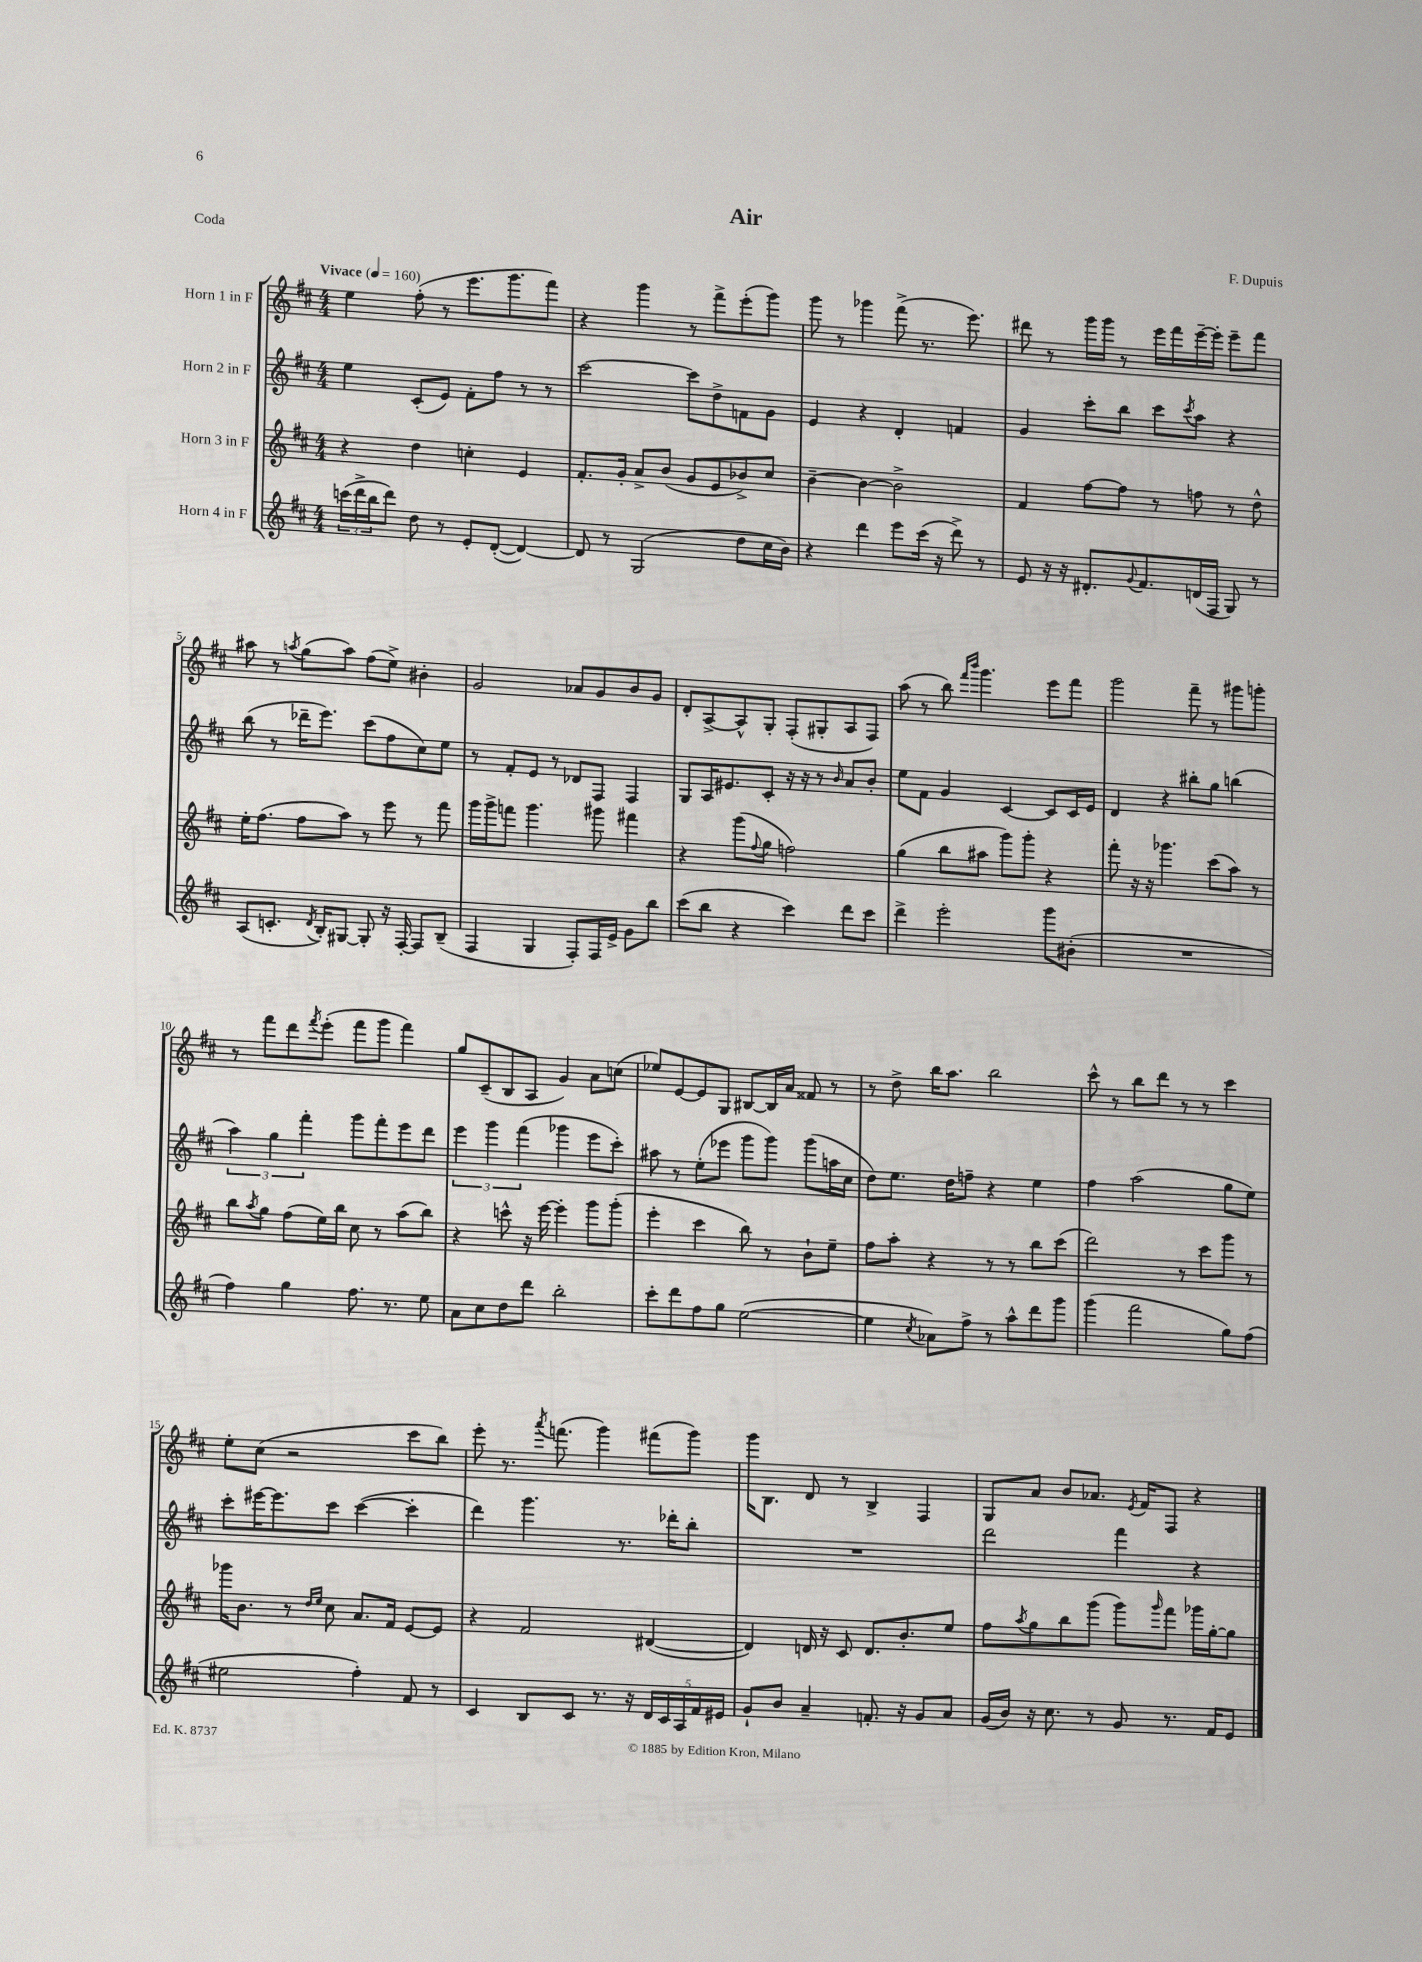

**kern	**kern	**kern	**kern
*part4	*part3	*part2	*part1
*staff4	*staff3	*staff2	*staff1
*I"Horn 4 in F	*I"Horn 3 in F	*I"Horn 2 in F	*I"Horn 1 in F
*clefG2	*clefG2	*clefG2	*clefG2
*k[f#c#]	*k[f#c#]	*k[f#c#]	*k[f#c#]
*M4/4	*M4/4	*M4/4	*M4/4
*MM160	*MM160	*MM160	*MM160
=1	=1	=1	=1
!	!	!	!LO:TX:a:B:t=Vivace
(24cccn\LL	4r	4ee\	4ee\
24ddd^\	.	.	.
24bb\J	.	.	.
8ddd\J)	.	.	.
8dd\	4dd\	(8c#'/L	(8ff#'\
8r	.	8e/J)	8r
8e'/L	4ccn'\	8f#'\L	8.eee\L
([8d'/J	.	8ff#\J	.
.	.	.	8.ggg\
4d/_)	4e/	8r	.
.	.	8r	8fff#\J)
=2	=2	=2	=2
8d/]	8.f#'/L	[2ccc#\	4r
8r	.	.	.
.	16g'/Jk	.	.
(2G/	8a^/L	.	4ggg\
.	(8b/J	.	.
.	8g/L	8ccc#\L]	8r
.	8e/	8dd^\	8fff#^\L
8dd\L	8b-X^/)	8fn\	(8eee'\
16cc#\L	8cc#/J	8g\J	8ggg\J)
16b\JJ)	.	.	.
=3	=3	=3	=3
4r	[4b~\	4e/	8ggg\
.	.	.	8r
4ddd\	4b\_	4r	4ggg-X\
8eee\L	2b^\]	4d'/	(8fff#^\
(16ccc#\Jk	.	.	8.r
16r	.	.	.
8ddd^\)	.	4fn/	.
.	.	.	8.eee\)
8r	.	.	.
=4	=4	=4	=4
8e/	4f#/	4g/	8ddd#X\
16r	.	.	8r
16r	.	.	.
8.d#X'/L	[8ff#\L	8ccc#'\L	16ggg\LL
.	.	.	16ggg\JJ
.	8ff#\J]	8bb\J	8r
8qqg/	.	.	.
8.f#/	.	.	.
.	8r	8ccc#\L	16eee\LL
.	.	.	16fff#\
.	.	8qccc#/	.
(16dn/L	8ffn\	8aa\J	[16eee~\
16F#/JJ	.	.	16eee'\JJ]
8G/)	8r	4r	8eee~\L
8r	8dd^^\	.	8fff#\J
!!LO:LB:g=z
=5	=5	=5	=5
(8A/L	16ee'\KL	(8bb\	8aa#X\
.	(8.ff#\J	.	.
8.cn'/J	.	8r	8r
.	.	.	8qaan/
.	8ff#\L	16ddd-X~\KL	(8gg\L
8qd/	.	.	.
16B'/KL)	.	8.eee\J)	.
[8G#X/J	8aa\J)	.	8aa\J)
8G#'/]	8r	(8ccc#\L	(8ff#\L
16r	8eee\	8ff#\	8ee^\J)
[16F#'/	.	.	.
8F#/L]	8r	8cc#\)	4b#X'\
(8B~/J	8fff#\	8ee\J	.
=6	=6	=6	=6
4F#/	16ggg\LL	8r	2g/
.	16ggg^\J	.	.
.	8fffn\J	8f#'/L	.
4G/	4.ggg\	8e/J	.
.	.	8r	.
8F#'/L)	.	8d-X/L	8a-X/L
16F#/L	8ggg#X\	8F#/J	8g/
16e^/JJ	.	.	.
8g\L	4fff#X\	4F#/	8b/
8bb\J	.	.	8g/J
=7	=7	=7	=7
(8ccc#\L	4r	8G/L	8d'/L
8bb\J	.	16A/K	[8A^/
.	.	8.e#X/	.
4r	(8ggg\L	.	8A^^/]
.	8qqff#/	.	.
.	8gg\J	8c#'/J	8G'/J
4ccc#\)	2ffn\)	16r	(8F#'/L
.	.	16r	.
.	.	8r	8G#X'/
.	.	16qqb/	.
8ddd\L	.	8a/L	8A/
8ccc#\J	.	8b'/J	8F#/J)
=8	=8	=8	=8
4ddd^\	(4gg\	8ee\L	(8aa\
.	.	8f#\J	8r
2eee'\	8bb\L	4g/	8bb\)
.	.	.	16qqfff#/LL
.	.	.	16qqbbb/JJ
.	8aa#X\J	.	4.ggg\
.	8ggg\L)	[4c#/	.
.	8ggg'\J	.	.
8ggg\L	4r	8c#/L]	8eee\L
(8b#X'\J	.	16c#/L	8fff#\J
.	.	16e/JJ	.
=9	=9	=9	=9
1r	8fff#'\	4d/	2ggg\
.	16r	.	.
.	16r	.	.
.	4.ggg-X\	4r	.
.	.	8bb#X'\L	8fff#~\
.	(8ccc#\L	8gg\J	8r
.	8aa\J)	(4bbn\	8ggg#X\L
.	8r	.	8gggn'\J
!!LO:LB:g=z
=10	=10	=10	=10
4ff#\)	8bb\L	6aa\)	8r
.	8qaa/	.	.
.	8gg\J	.	8fff#\L
.	.	6gg\	.
4gg\	(8ff#\L	.	8ddd\
.	.	6fff#'\	.
.	.	.	8qfff#/
.	16ee\L)	.	(8eee'\J
.	16bb\JJ	.	.
8.ff#\	8cc#\	8ggg\L	8fff#\L
.	8r	8fff#'\	8ggg\J
8.r	.	.	.
.	(8aa\L	8eee\	4fff#\)
8ee\	8bb\J)	8ddd\J	.
=11	=11	=11	=11
8a\L	4r	6eee\	8gg/L
8cc#\	.	.	(8c#~/
.	.	6ggg\	.
8dd\	8cccn^^\	.	8B/
.	.	(6fff#\	.
8ddd\J	16r	.	8A/J
.	[16eee\	.	.
2bb'\	4eee'\]	4ggg-X\	4g/)
.	8ggg\L	8eee\L	8a\L
.	(8ggg'\J	8ccc#'\J)	(8ccn\J
=12	=12	=12	=12
8ccc#'\L	4eee'\	8aa#X\	8ee-X/L)
8ddd\	.	8r	[8e/
8ff#\	4ccc#\	(8ee'\L	8e/]
8gg\J	.	8eee-X\J	8G/J
([2ee\	8bb\)	8ggg\L	[8B#X/L
.	8r	8ggg\J)	16B#/L]
.	.	.	16a/JJ
.	8b`\L	(8ggg\L	8f##X/
.	8ee~\J	16aan\L	8r
.	.	16cc#\JJ	.
=13	=13	=13	=13
4ee\]	8ff#\L	8dd\L)	8r
.	8aa'\J	8.ee\J	8dd^\
8qcc#/	.	.	.
8a-X\L)	4r	.	16bb\KL
.	.	16dd\KL	8.aa\J
8ff#^\J	.	8ffn~\J	.
8r	8r	4r	2bb\
8aa^^\L	8r	.	.
8ddd\	8bb\L	4ee\	.
8ggg\J	(8ccc#\J	.	.
=14	=14	=14	=14
(4ggg\	2ddd\)	4ff#\	8ccc#^^\
.	.	.	8r
2fff#\	.	(2aa\	8bb\L
.	.	.	8ddd\J
.	8r	.	8r
.	8ccc#\L	.	8r
8gg\L)	8ggg\J	8gg\L	4ccc#\
(8ff#\J	8r	8ee\J)	.
!!LO:LB:g=z
=15	=15	=15	=15
2ee#X\	16ggg-X\KL	8ccc#'\L	8ee'\L
.	8.b\J	.	.
.	.	[16eee#X\K	(8cc#\J
.	.	8.eee#\]	.
.	8r	.	2r
.	16qqdd/LL	.	.
.	16qqee/JJ	.	.
.	8cc#\	8ccc#\J	.
4ff#'\)	8.a/L	([4ccc#\	.
.	16f#/Jk	.	.
8f#/	[8e/L	4ccc#'\]	8ccc#\L
8r	8e/J]	.	8bb\J)
=16	=16	=16	=16
4c#/	4r	4ddd\)	8eee'\
.	.	.	8.r
8B/L	2f#/	4.ggg\	.
.	.	.	8qaaa/
.	.	.	(8.fffn\
8c#/J	.	.	.
8.r	.	.	4ggg\)
.	.	8.r	.
16r	.	.	.
20d/LL	([4d#X/	.	(8fff#X\L
20c#/	.	.	.
.	.	16ddd-X'\KL	.
20A/	.	.	.
.	.	8bb'\J	8ggg\J)
20f#/	.	.	.
20e#X/JJ	.	.	.
=17	=17	=17	=17
8g`/L	4d#/])	1r	16ggg\KL
.	.	.	8.B\J
8b/J	.	.	.
4a~/	16dn/	.	8d/
.	16r	.	.
.	8c#/	.	8r
8.fn'/	8.d/L	.	4B^/
16r	8.b'/	.	.
8g/L	.	.	4F#/
8a/J	8ee/J	.	.
=18	=18	=18	=18
(16g/LL	8ff#\L	2ddd\	8G/L
16b/JJ)	.	.	.
.	8qaa/	.	.
16r	8gg\	.	8a/J
8.cc#\	.	.	.
.	8bb\	.	8b/L
8r	(8ggg\J	.	8.a-X/J
8g/	8ggg\L)	4fff#\	.
.	.	.	8qe/
.	.	.	16f#/KL
.	16qqggg/	.	.
8.r	8fff#\J	.	8F#/J
.	16ggg-X\LL	4r	4r
16f#/KL	[16gg'\J	.	.
8e/J	8gg\J]	.	.
==	==	==	==
*-	*-	*-	*-
